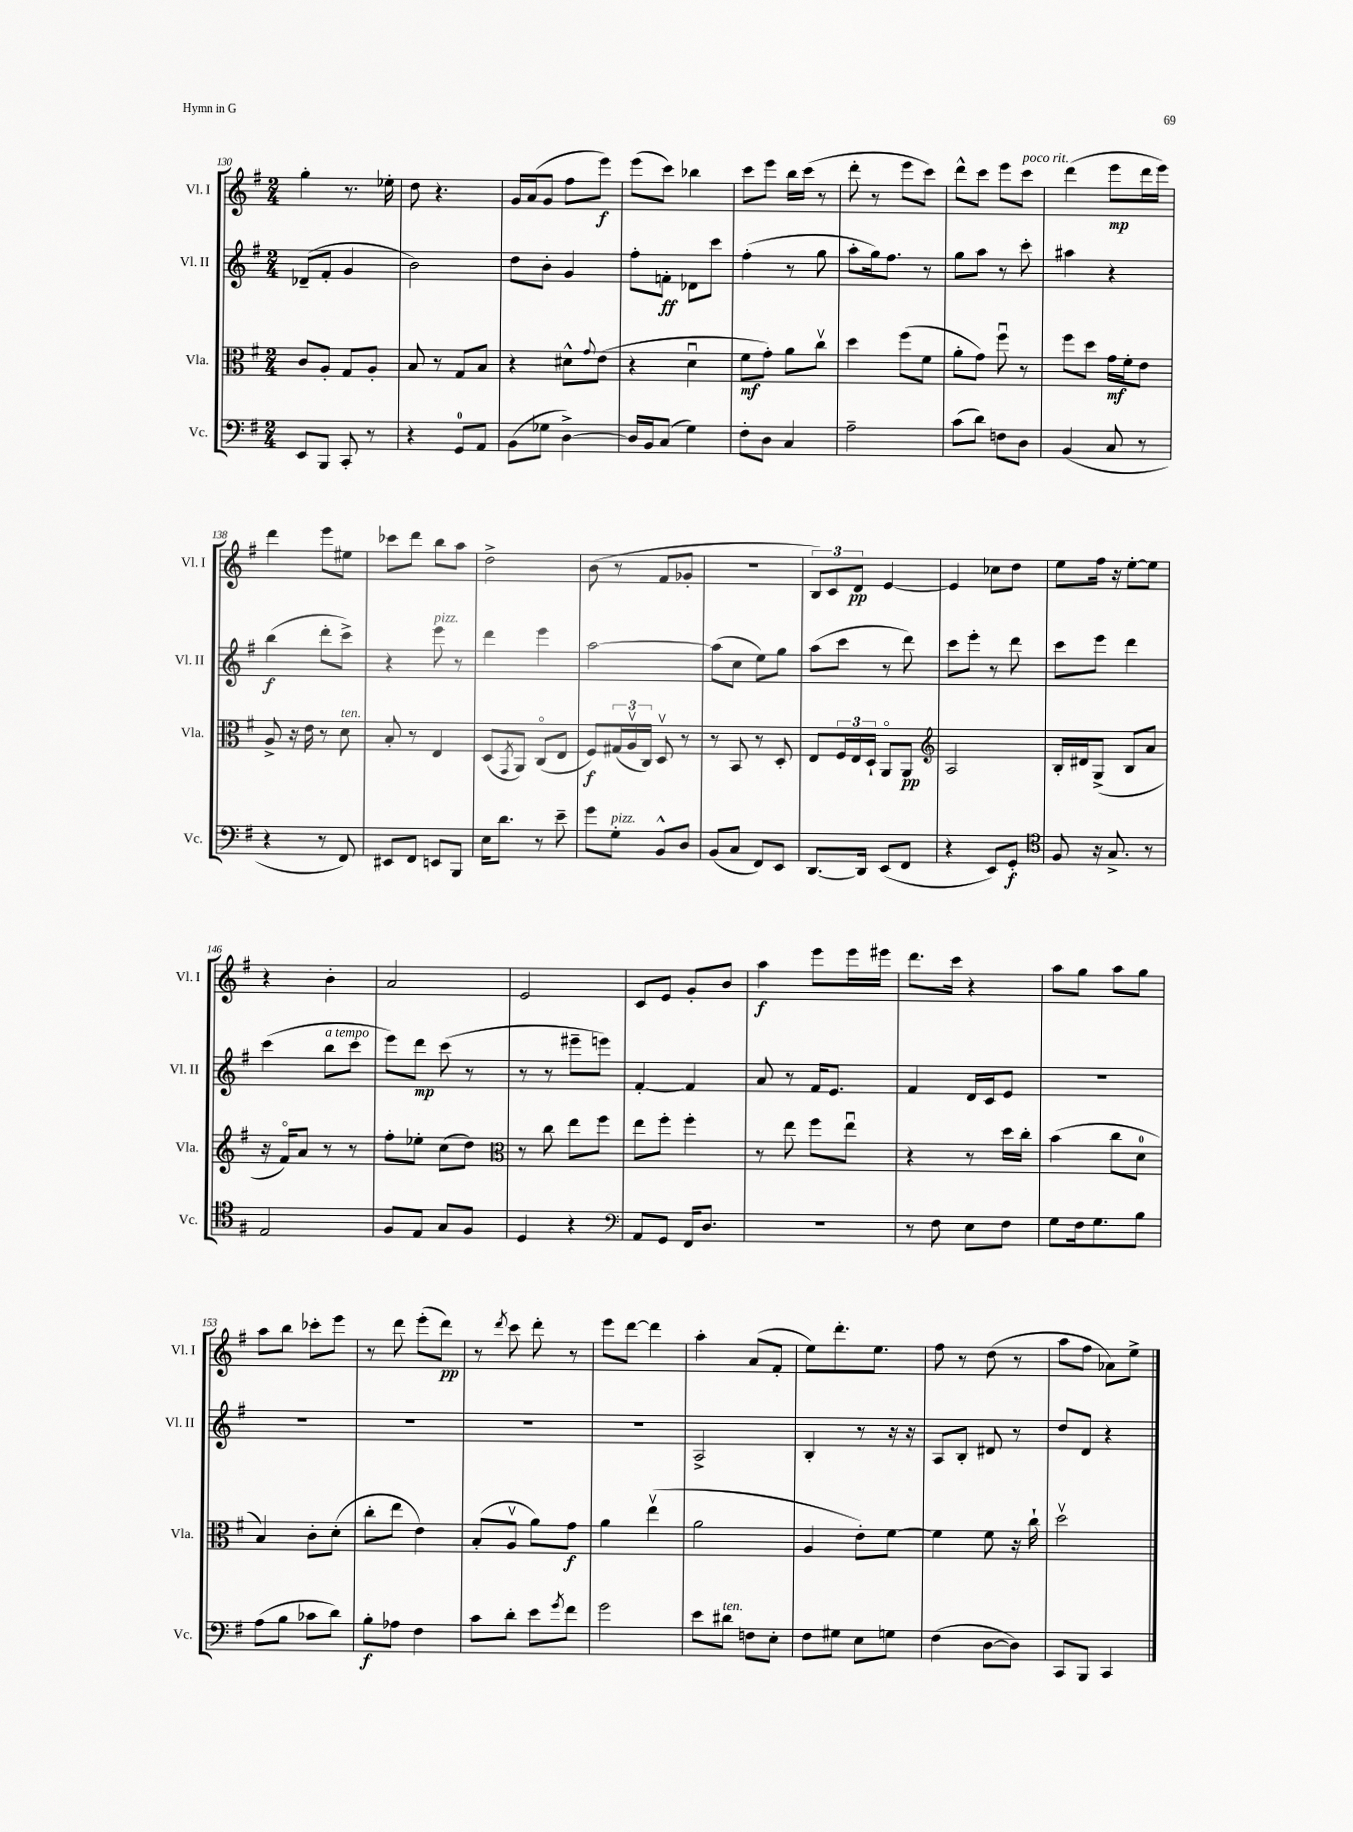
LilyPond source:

<<
\new StaffGroup <<
\new Staff = "s0" \with { instrumentName = "Vl. I" shortInstrumentName = "Vl. I" } {
    \clef treble \key g \major \numericTimeSignature \time 2/4
    g''4-. r8. ees''16-. |
    d''8 r4. |
    g'16 a'16( g'8 fis''8 e'''8\f) |
    e'''8( c'''8) bes''4 |
    c'''8 e'''8 b''16 c'''16( r8 |
    d'''8-. r8 e'''8 c'''8) |
    d'''8-^ c'''8 e'''8 c'''8^\markup { \italic "poco rit." } |
    d'''4( e'''8\mp d'''16 e'''16) |
    d'''4 e'''8 eis''8 |
    ces'''8 d'''8 b''8 a''8 |
    d''2-> |
    b'8( r8 fis'8 ges'8-. |
    r2 |
    \tuplet 3/2 { b8) c'8 d'8\pp } e'4~ |
    e'4 ces''8 d''8 |
    e''8 fis''16 r16 e''8~-. e''8 |
    r4 b'4-. |
    a'2 |
    e'2 |
    c'8 e'8 g'8-. b'8 |
    a''4\f e'''8 e'''16 eis'''16 |
    d'''8. c'''16 r4 |
    a''8 g''8 a''8 g''8 |
    a''8 b''8 ces'''8-. e'''8 |
    r8 d'''8 e'''8-.( d'''8\pp) |
    r8 \acciaccatura { d'''8 } c'''8 d'''8-. r8 |
    e'''8 d'''8~ d'''4 |
    a''4-. a'8( fis'8-. |
    e''8) d'''8.-. e''8. |
    fis''8 r8 d''8( r8 |
    a''8 fis''8 aes'8) e''8-> \bar "|." |
}
\new Staff = "s1" \with { instrumentName = "Vl. II" shortInstrumentName = "Vl. II" } {
    \clef treble \key g \major \numericTimeSignature \time 2/4
    des'8--( fis'8-. g'4 |
    b'2) |
    d''8 b'8-. g'4 |
    fis''8-. f'8-.\ff des'8 c'''8 |
    fis''4-.( r8 g''8 |
    a''8-. g''16) fis''8. r8 |
    g''8 a''8 r8 c'''8-. |
    ais''4 r4 |
    b''4\f( d'''8-. c'''8->) |
    r4 e'''8^\markup { \italic "pizz." } r8 |
    d'''4 e'''4 |
    a''2~ |
    a''8( c''8 e''8) g''8 |
    a''8( c'''8 r8 d'''8) |
    c'''8 e'''8-. r8 d'''8 |
    c'''8 e'''8 d'''4 |
    c'''4( b''8^\markup { \italic "a tempo" } c'''8 |
    e'''8) d'''8\mp c'''8( r8 |
    r8 r8 eis'''8-- e'''8) |
    fis'4~-. fis'4 |
    a'8 r8 fis'16 e'8. |
    fis'4 d'16 c'16 e'8 |
    R2 |
    R2 |
    R2 |
    R2 |
    R2 |
    a2-> |
    b4-. r8 r16 r16 |
    a8 b8-. dis'8 r8 |
    d''8 d'8 r4 \bar "|." |
}
\new Staff = "s2" \with { instrumentName = "Vla." shortInstrumentName = "Vla." } {
    \clef alto \key g \major \numericTimeSignature \time 2/4
    c'8 a8-. g8 a8-. |
    b8 r8 g8 b8 |
    r4 dis'8-^ \appoggiatura { g'8 } e'8( |
    r4 d'4\downbow |
    fis'8\mf g'8-.) a'8 c''8\upbow |
    d''4 fis''8( fis'8 |
    a'8-. g'8) fis''8\downbow r8 |
    fis''8 d''8 g'16\mf fis'16-. e'8 |
    a8-> r16 e'16 r8 d'8^\markup { \italic "ten." } |
    b8-. r8 e4 |
    d8( \acciaccatura { g,8 } a,8) c8\flageolet( e8 |
    fis8\f) \tuplet 3/2 { gis16( a16\upbow c16) } d8\upbow r8 |
    r8 b,8 r8 d8-. |
    e8 \tuplet 3/2 { fis16 e16 d16-! } a,8\flageolet a,8\pp |
    \clef treble a2 |
    b16-. dis'16 g8->( b8 a'8 |
    r16 fis'16\flageolet) a'8 r8 r8 |
    fis''8-. ees''8-. c''8( d''8) |
    \clef alto r8 c''8 e''8 fis''8 |
    e''8 fis''8-. fis''4-. |
    r8 e''8 fis''8 e''8\downbow |
    r4 r8 d''16 c''16-. |
    b'4( c''8 d'8-0 |
    b4) c'8-. d'8-.( |
    c''8-. e''8 e'4) |
    b8-.( a8\upbow a'8) g'8\f |
    a'4 e''4\upbow( |
    a'2 |
    a4 e'8-.) fis'8~ |
    fis'4 fis'8 r16 c''16-! |
    d''2\upbow \bar "|." |
}
\new Staff = "s3" \with { instrumentName = "Vc." shortInstrumentName = "Vc." } {
    \clef bass \key g \major \numericTimeSignature \time 2/4
    e,8 b,,8 c,8-. r8 |
    r4 g,8-0 a,8 |
    b,8( ges8 d4~->) |
    d16 b,16 c8( g4) |
    fis8-. d8 c4 |
    a2-- |
    c'8( d'8) f8 d8 |
    b,4( c8 r8 |
    r4 r8 fis,8) |
    eis,8 fis,8 e,8 b,,8 |
    e16 d'8. r8 e'8-- |
    g'8 g8-.^\markup { \italic "pizz." } b,8-^ d8 |
    b,8( c8 fis,8) e,8 |
    d,8.~ d,16 e,8( fis,8 |
    r4 e,8) g,8-.\f |
    \clef tenor fis8 r16 g8.-> r8 |
    e2 |
    fis8 e8 g8 fis8 |
    d4 r4 |
    \clef bass a,8 g,8 fis,16 d8. |
    r2 |
    r8 fis8 e8 fis8 |
    g8 fis16 g8. b8 |
    a8( b8 ces'8 d'8) |
    b8-.\f aes8 fis4 |
    c'8 d'8-. e'8 \acciaccatura { g'8 } fis'8 |
    g'2 |
    e'8 dis'8^\markup { \italic "ten." } f8 e8-. |
    fis8 gis8 e8 g8 |
    fis4( d8~ d8) |
    c,8 b,,8 c,4 \bar "|." |
}
>>
>>
\layout { \context { \Score currentBarNumber = #130 } }
